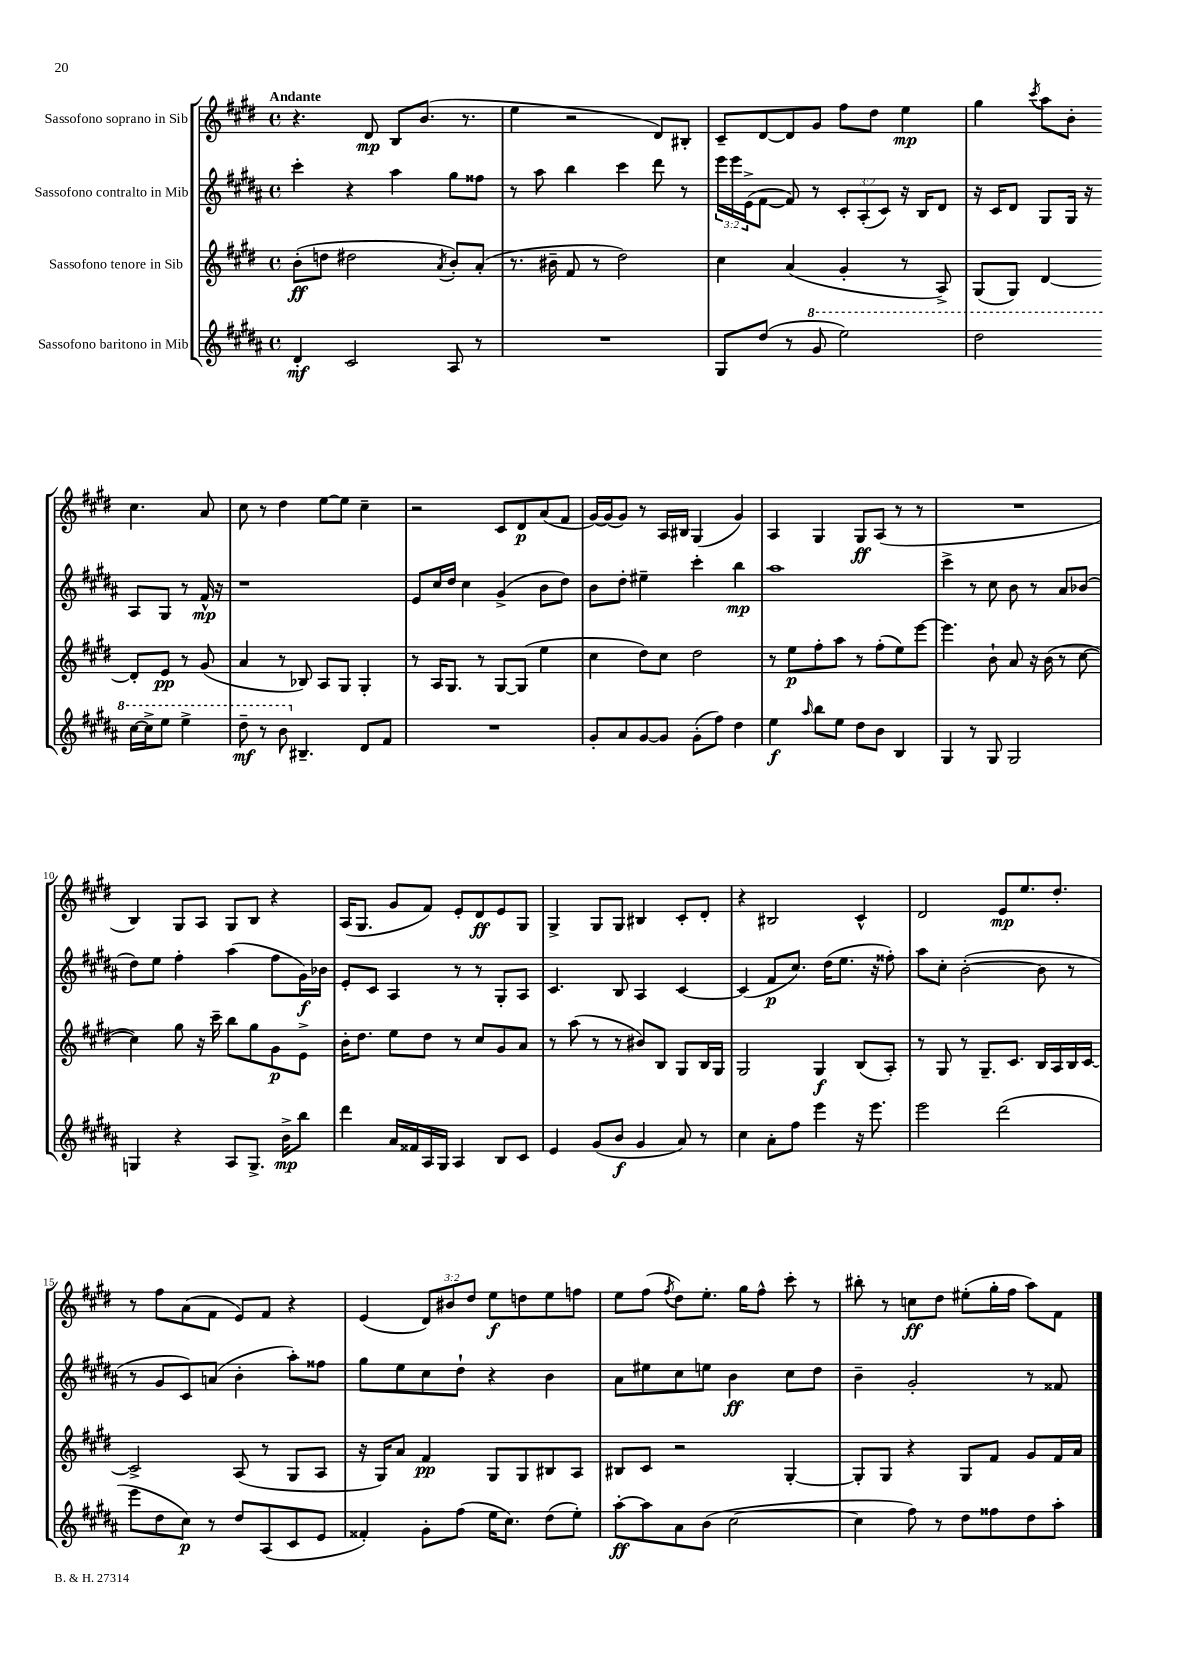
<<
\new StaffGroup <<
\new Staff = "s0" \with { instrumentName = "Sassofono soprano in Sib" } {
    \clef treble \key e \major \defaultTimeSignature \time 4/4 \override Staff.TupletNumber.text = #tuplet-number::calc-fraction-text \tempo "Andante"
    r4. dis'8\mp b8 b'8.( r8. |
    e''4 r2 dis'8) bis8-. |
    cis'8-- dis'8~ dis'8 gis'8 fis''8 dis''8 e''4\mp |
    gis''4 \acciaccatura { cis'''8 } a''8 b'8-. cis''4. a'8 |
    cis''8 r8 dis''4 e''8~ e''8 cis''4-- |
    r2 cis'8 dis'8\p a'8( fis'8 |
    gis'16~) gis'16( gis'8) r8 a16 bis16 gis4( gis'4) |
    a4 gis4 gis8\ff a8( r8 r8 |
    R1 |
    b4) gis8 a8 gis8 b8 r4 |
    a16( gis8. gis'8 fis'8) e'8-. dis'8\ff e'8 gis8 |
    gis4-> gis8 gis8 bis4 cis'8-. dis'8-. |
    r4 bis2 cis'4-^ |
    dis'2 e'8\mp e''8. dis''8.-. |
    r8 fis''8 a'8( fis'8 e'8) fis'8 r4 |
    e'4( \tuplet 3/2 { dis'8) bis'8 dis''8 } e''8\f d''8 e''8 f''8 |
    e''8 fis''8( \acciaccatura { fis''8 } dis''8) e''8.-. gis''16 fis''8-^ cis'''8-. r8 |
    bis''8-. r8 c''8\ff dis''8 eis''8-.( gis''16-. fis''16 a''8) fis'8 \bar "|." |
}
\new Staff = "s1" \with { instrumentName = "Sassofono contralto in Mib" } {
    \clef treble \key b \major \defaultTimeSignature \time 4/4 \override Staff.TupletNumber.text = #tuplet-number::calc-fraction-text
    cis'''4-. r4 ais''4 gis''8 fisis''8 |
    r8 ais''8 b''4 cis'''4 dis'''8 r8 |
    \tuplet 3/2 { e'''16 e'''16 e'16->( } fis'8~ fis'8) r8 \tuplet 3/2 { cis'8-. ais8-.( cis'8) } r16 b16 dis'8 |
    r16 cis'16 dis'8 gis8 gis16 r16 ais8 gis8 r8 fis'16-^\mp r16 |
    r1 |
    e'8 cis''16 dis''16 cis''4 gis'4->( b'8 dis''8) |
    b'8 dis''8-. eis''4-- cis'''4-. b''4\mp |
    ais''1 |
    cis'''4-> r8 cis''8 b'8 r8 ais'8 bes'8( |
    dis''8) e''8 fis''4-. ais''4( fis''8 gis'16\f) bes'16 |
    e'8-. cis'8 ais4 r8 r8 gis8-. ais8 |
    cis'4. b8 ais4 cis'4~ |
    cis'4( fis'8\p cis''8.) dis''16( e''8. r16 fisis''8-.) |
    ais''8 cis''8-. b'2~-.( b'8 r8 |
    r8 gis'8 cis'8) a'8( b'4-. ais''8-.) fisis''8 |
    gis''8 e''8 cis''8 dis''8-! r4 b'4 |
    ais'8 eis''8 cis''8 e''8 b'4\ff cis''8 dis''8 |
    b'4-- gis'2-. r8 fisis'8 \bar "|." |
}
\new Staff = "s2" \with { instrumentName = "Sassofono tenore in Sib" } {
    \clef treble \key e \major \defaultTimeSignature \time 4/4
    b'8-.\ff( d''8 dis''2 \acciaccatura { a'8 } b'8-.) a'8-.( |
    r8. bis'16-- fis'8 r8 dis''2) |
    cis''4 a'4( gis'4-. r8 a8->) |
    gis8( gis8) dis'4~ dis'8-. e'8\pp r8 gis'8( |
    a'4 r8 bes8) a8 gis8 gis4-. |
    r8 a16 gis8. r8 gis8~ gis8( e''4 |
    cis''4 dis''8) cis''8 dis''2 |
    r8 e''8\p fis''8-. a''8 r8 fis''8-.( e''8) e'''8~ |
    e'''4. b'8-! a'8 r16 b'16( r8 cis''8~ |
    cis''4) gis''8 r16 cis'''16-- b''8 gis''8 gis'8\p e'8-> |
    b'16-. dis''8. e''8 dis''8 r8 cis''8 gis'8 a'8 |
    r8 a''8( r8 r8 bis'8) b8 gis8 b16 gis16 |
    gis2 gis4\f b8( a8-.) |
    r8 gis8 r8 gis8.-- cis'8. b16 a16 b16 cis'16~ |
    cis'2-> a8( r8 gis8 a8 |
    r16 gis16) a'8 fis'4\pp gis8 gis8 bis8 a8 |
    bis8 cis'8 r2 gis4~-. |
    gis8-. gis8 r4 gis8 fis'8 gis'8 fis'16 a'16 \bar "|." |
}
\new Staff = "s3" \with { instrumentName = "Sassofono baritono in Mib" } {
    \clef treble \key b \major \defaultTimeSignature \time 4/4
    dis'4-.\mf cis'2 ais8 r8 |
    R1 |
    gis8 dis''8( r8 \ottava #1 gis''8 e'''2) |
    dis'''2 cis'''16~ cis'''16-> e'''8 e'''4-> |
    dis'''8--\mf r8 b''8 \ottava #0 bis4.-- dis'8 fis'8 |
    R1 |
    gis'8-. ais'8 gis'8~ gis'8 gis'8-.( fis''8) dis''4 |
    e''4\f \grace { ais''16 } b''8 e''8 dis''8 b'8 b4 |
    gis4 r8 gis8 gis2 |
    g4 r4 ais8 g8.-> b'16->\mp b''8 |
    dis'''4 ais'16 fisis'16 ais16 gis16 ais4 b8 cis'8 |
    e'4 gis'8( b'8\f gis'4 ais'8) r8 |
    cis''4 ais'8-. fis''8 e'''4 r16 e'''8. |
    e'''2 dis'''2( |
    e'''8 dis''8 cis''8\p) r8 dis''8 ais8( cis'8 e'8 |
    fisis'4-.) gis'8-. fis''8( e''16 cis''8.) dis''8( e''8-.) |
    ais''8~-.\ff ais''8 ais'8 b'8( cis''2~ |
    cis''4 fis''8) r8 dis''8 fisis''8 dis''8 ais''8-. \bar "|." |
}
>>
>>
